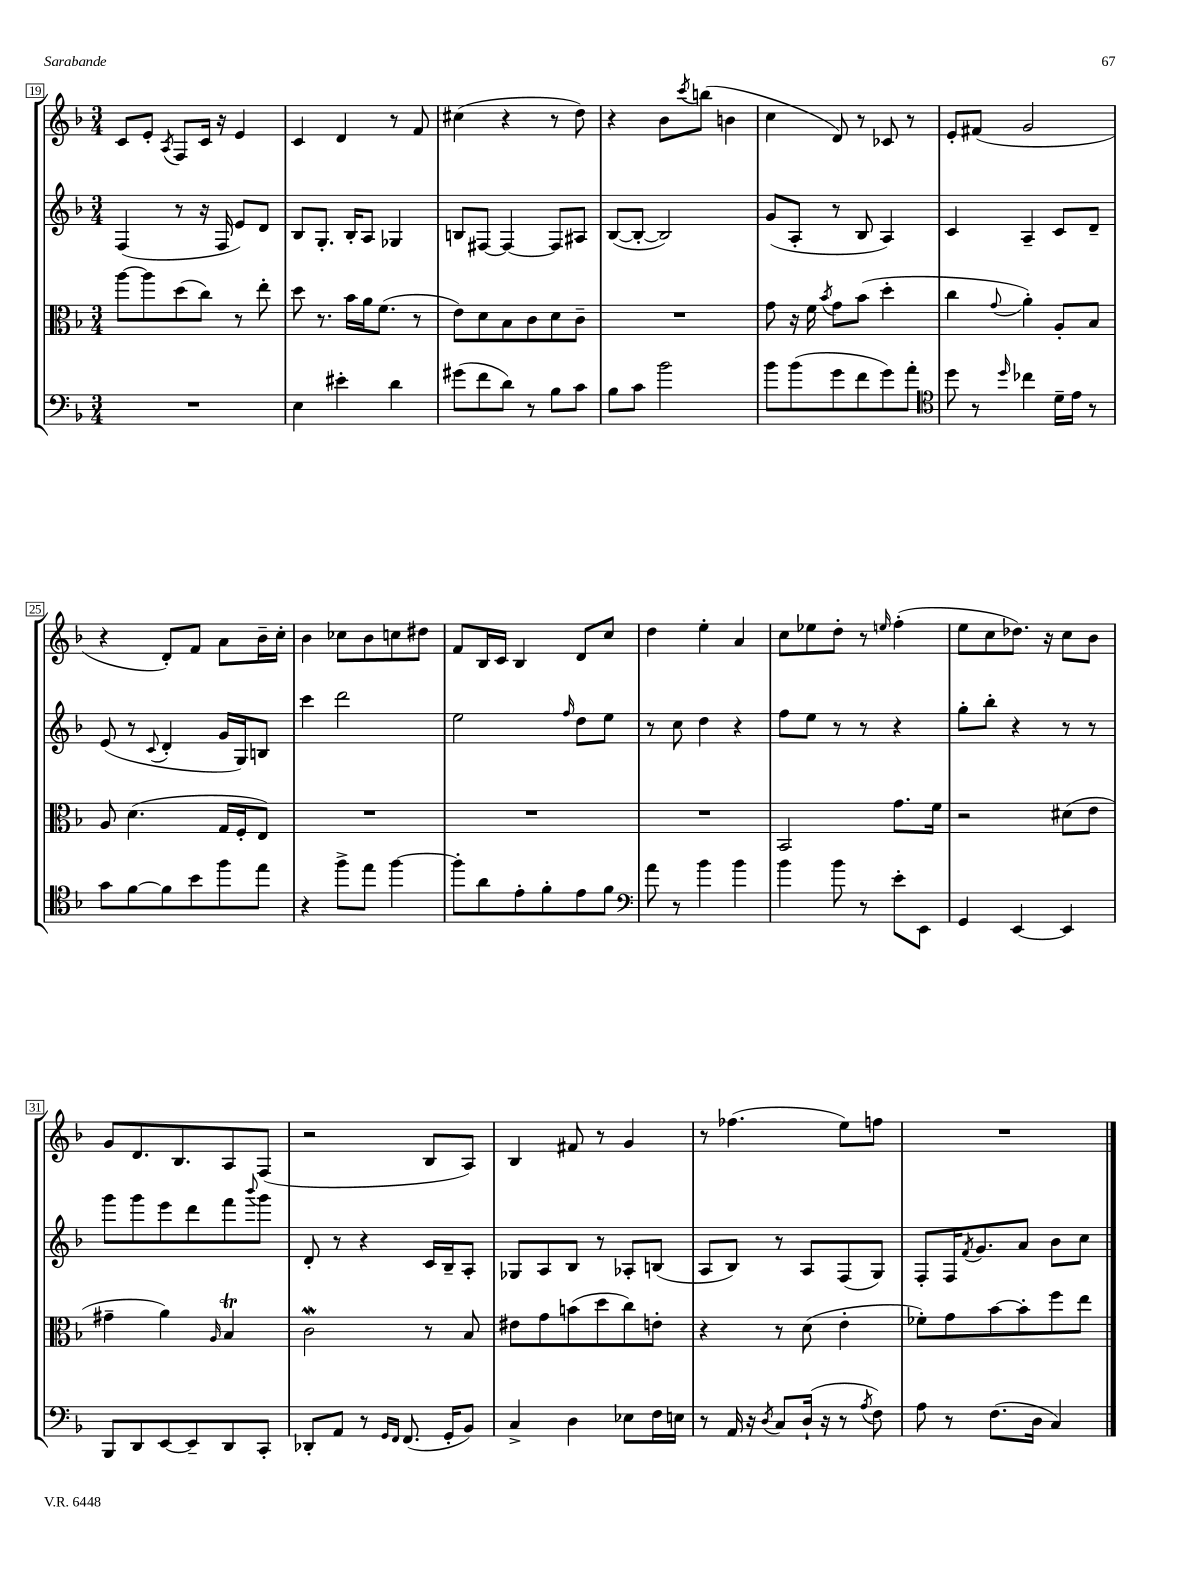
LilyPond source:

<<
\new StaffGroup <<
\new Staff = "s0" {
    \clef treble \key f \major \numericTimeSignature \time 3/4
    c'8 e'8-. \acciaccatura { a8 } f8 c'16 r16 e'4 |
    c'4 d'4 r8 f'8 |
    cis''4( r4 r8 d''8) |
    r4 bes'8 \acciaccatura { c'''8 } b''8( b'4 |
    c''4 d'8) r8 ces'8 r8 |
    e'8-. fis'8( g'2 |
    r4 d'8-.) f'8 a'8 bes'16-- c''16-. |
    bes'4 ces''8 bes'8 c''8 dis''8 |
    f'8 bes16 c'16 bes4 d'8 c''8 |
    d''4 e''4-. a'4 |
    c''8 ees''8 d''8-. r8 \grace { e''16 } f''4-.( |
    e''8 c''8 des''8.) r16 c''8 bes'8 |
    g'8 d'8. bes8. a8 f8( |
    r2 bes8 a8) |
    bes4 fis'8 r8 g'4 |
    r8 fes''4.( e''8) f''8 |
    R2. \bar "|." |
}
\new Staff = "s1" {
    \clef treble \key f \major \numericTimeSignature \time 3/4
    f4( r8 r16 f16 e'8) d'8 |
    bes8 g8.-. bes16-. a8 ges4 |
    b8 fis8~ fis4~ fis8 ais8 |
    bes8~( bes8~-. bes2) |
    g'8( a8-. r8 bes8 a4) |
    c'4 a4-- c'8 d'8-- |
    e'8( r8 \appoggiatura { c'8 } d'4-. g'16 g16) b8 |
    c'''4 d'''2 |
    e''2 \grace { f''16 } d''8 e''8 |
    r8 c''8 d''4 r4 |
    f''8 e''8 r8 r8 r4 |
    g''8-. bes''8-. r4 r8 r8 |
    g'''8 g'''8 e'''8 d'''8 f'''8 \appoggiatura { bes'''8 } g'''8 |
    d'8-. r8 r4 c'16 bes16-- a8-. |
    ges8 a8 bes8 r8 aes8-. b8( |
    a8 bes8) r8 a8 f8( g8) |
    f8-. f16 \acciaccatura { f'8 } g'8. a'8 bes'8 c''8 \bar "|." |
}
\new Staff = "s2" {
    \clef alto \key f \major \numericTimeSignature \time 3/4
    a''8~ a''8 d''8( c''8) r8 e''8-. |
    d''8 r8. bes'16 a'16 f'8.( r8 |
    e'8) d'8 bes8 c'8 d'8 c'8-- |
    R2. |
    g'8 r16 f'16 \acciaccatura { bes'8 } g'8 bes'8( d''4-. |
    c''4 \appoggiatura { g'8 } a'4-.) a8-. bes8 |
    a8 d'4.( g16 f16-. e8) |
    R2. |
    R2. |
    R2. |
    bes,2 g'8. f'16 |
    r2 dis'8( e'8 |
    gis'4-- a'4) \grace { a16 } bes4\trill |
    c'2\mordent r8 bes8 |
    eis'8 g'8 b'8( d''8 c''8) e'8-. |
    r4 r8 d'8( e'4-. |
    fes'8-.) g'8 bes'8~ bes'8-. f''8 e''8 \bar "|." |
}
\new Staff = "s3" {
    \clef bass \key f \major \numericTimeSignature \time 3/4
    R2. |
    e4 eis'4-. d'4 |
    gis'8( f'8 d'8) r8 bes8 c'8 |
    bes8 c'8 bes'2 |
    bes'8 bes'8( g'8 f'8 g'8) a'8-. |
    \clef tenor d''8 r8 \grace { d''16 } ces''4 d'16-- e'16 r8 |
    g'8 f'8~ f'8 bes'8 f''8 e''8 |
    r4 f''8-> e''8 f''4~ |
    f''8-. a'8 e'8-. f'8-. e'8 f'8 |
    \clef bass a'8 r8 bes'4 bes'4 |
    bes'4 bes'8 r8 e'8-. e,8 |
    g,4 e,4~ e,4 |
    bes,,8 d,8 e,8~ e,8-- d,8 c,8-. |
    des,8-. a,8 r8 \grace { g,16 f,16 } f,8.( g,16-. bes,8) |
    c4-> d4 ees8 f16 e16 |
    r8 a,16 r16 \acciaccatura { d8 } c8 d16-!( r16 r8 \acciaccatura { a8 } f8) |
    a8 r8 f8.( d16 c4) \bar "|." |
}
>>
>>
\layout { \context { \Score currentBarNumber = #19 \override BarNumber.stencil = #(make-stencil-boxer 0.1 0.3 ly:text-interface::print) } }
